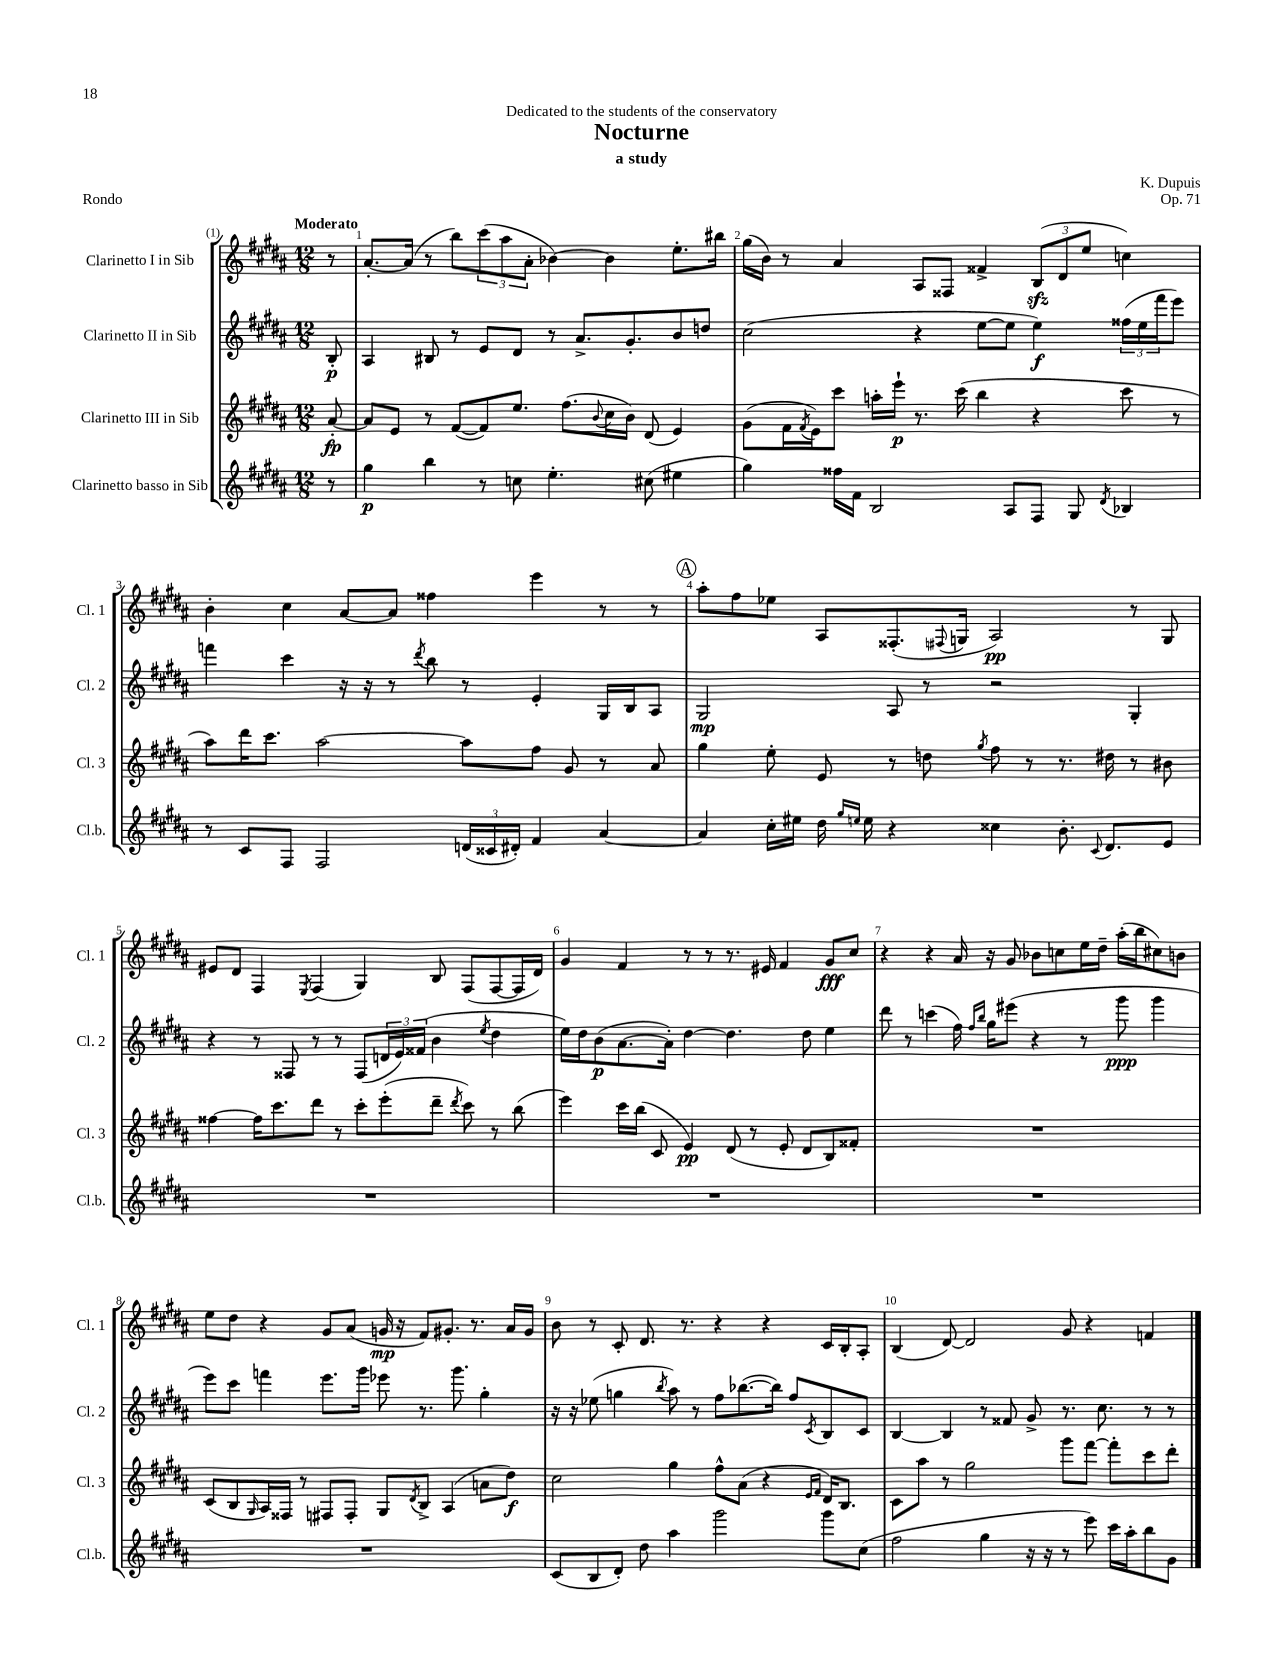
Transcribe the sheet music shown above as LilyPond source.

\header { title = "Nocturne" composer = "K. Dupuis" subtitle = "a study" dedication = "Dedicated to the students of the conservatory" opus = "Op. 71" piece = "Rondo" }
<<
\new StaffGroup <<
\new Staff = "s0" \with { instrumentName = "Clarinetto I in Sib" shortInstrumentName = "Cl. 1" } {
    \clef treble \key b \major \numericTimeSignature \time 12/8 \partial 8 \tempo "Moderato"
    r8 |
    ais'8.~-. ais'16( r8 b''8) \tuplet 3/2 { cis'''8( ais''8 ais'8-. } bes'4~) bes'4 e''8.-. bis''16 |
    gis''16( b'16) r8 ais'4 ais8 fisis8 fisis'4-> \tuplet 3/2 { b8\sfz( dis'8 e''8 } c''4) |
    b'4-. cis''4 ais'8~ ais'8 fisis''4 e'''4 r8 r8 |
    \mark \markup { \circle "A" } ais''8-. fis''8 ees''8 ais8 fisis8.-.( \appoggiatura { fis8 } g16 ais2\pp) r8 g8 |
    eis'8 dis'8 fis4 \acciaccatura { e8 } fis4( gis4) b8 fis8( fis8~ fis16 dis'16) |
    gis'4 fis'4 r8 r8 r8. eis'16 fis'4 gis'8\fff cis''8 |
    r4 r4 ais'16 r16 gis'8 bes'8 c''8 e''16 dis''16-- ais''16-.( b''16 cis''8) b'8 |
    e''8 dis''8 r4 gis'8 ais'8( g'16\mp r16 fis'8) gis'8.-. r8. ais'16 gis'16 |
    b'8 r8 cis'8-. dis'8. r8. r4 r4 cis'16 b16-. ais8-. |
    b4( dis'8~) dis'2 gis'8 r4 f'4 \bar "|." |
}
\new Staff = "s1" \with { instrumentName = "Clarinetto II in Sib" shortInstrumentName = "Cl. 2" } {
    \clef treble \key b \major \numericTimeSignature \time 12/8 \partial 8
    b8-.\p |
    ais4 bis8 r8 e'8 dis'8 r8 ais'8.-> gis'8.-. b'8 d''8 |
    cis''2( r4 e''8~ e''8 e''4\f) \tuplet 3/2 { fisis''16( e''16 fis'''16 } e'''8) |
    f'''4 cis'''4 r16 r16 r8 \acciaccatura { dis'''8 } b''8 r8 e'4-. gis16 b16 ais8 |
    \mark \markup { \circle "A" } gis2\mp ais8 r8 r2 gis4-. |
    r4 r8 fisis8 r8 r8 fisis8( \tuplet 3/2 { d'16 e'16) fisis'16( } b'4 \acciaccatura { e''8 } dis''4 |
    e''16) dis''16 b'8\p( ais'8.~ ais'16-.) dis''4~ dis''4. dis''8 e''4 |
    dis'''8 r8 c'''4( fis''16) \grace { fis''16 b''16 } gis''16 eis'''8( r4 r8 gis'''8\ppp gis'''4 |
    e'''8) cis'''8 f'''4 e'''8. gis'''16 ees'''8 r8. gis'''8. gis''4-. |
    r16 r16 ees''8( g''4 \acciaccatura { b''8 } ais''8) r8 fis''8 bes''8.~( bes''16) fis''8 \acciaccatura { cis'8 } b8 cis'8 |
    b4~ b4 r8 fisis'8 gis'8-> r8. cis''8. r8 r8 \bar "|." |
}
\new Staff = "s2" \with { instrumentName = "Clarinetto III in Sib" shortInstrumentName = "Cl. 3" } {
    \clef treble \key b \major \numericTimeSignature \time 12/8 \partial 8
    ais'8~-.\fp |
    ais'8 e'8 r8 fis'8~( fis'8) e''8. fis''8.( \appoggiatura { b'8 } cis''16 b'16) dis'8( e'4) |
    gis'8( fis'16 \acciaccatura { fis'8 } e'16) cis'''8 a''16-. e'''16-!\p r8. cis'''16( b''4 r4 cis'''8 r8 |
    ais''8) dis'''16 cis'''8. ais''2~ ais''8 fis''8 gis'8 r8 ais'8 |
    \mark \markup { \circle "A" } gis''4 e''8-. e'8 r8 d''8 \acciaccatura { gis''8 } fis''8 r8 r8. dis''16 r8 bis'8 |
    fisis''4~ fisis''16 cis'''8. dis'''8 r8 cis'''8-. e'''8-.( dis'''8-- \acciaccatura { dis'''8 } cis'''8) r8 b''8( |
    e'''4) cis'''16 b''16( cis'8 e'4\pp) dis'8( r8 e'8-. dis'8 b8) fisis'8-. |
    R1. |
    cis'8( b8 \grace { gis16 } ais16) fisis16 r8 fis8 fis8-. gis8 \acciaccatura { dis'8 } b8-> ais4( a'8 dis''8\f) |
    cis''2 gis''4 fis''8-^ ais'8( r4 \grace { e'16 fis'16 } dis'16) b8. |
    cis'8 ais''8 r8 gis''2 gis'''8 fis'''8~ fis'''8-. cis'''8 dis'''8-. \bar "|." |
}
\new Staff = "s3" \with { instrumentName = "Clarinetto basso in Sib" shortInstrumentName = "Cl.b." } {
    \clef treble \key b \major \numericTimeSignature \time 12/8 \partial 8
    r8 |
    gis''4\p b''4 r8 c''8 e''4.-. cis''8( eis''4 |
    gis''4) fisis''16 fis'16 b2 ais8 fis8 gis8 \acciaccatura { dis'8 } bes4 |
    r8 cis'8 fis8 fis2 \tuplet 3/2 { d'16( cisis'16 dis'16-.) } fis'4 ais'4~ |
    \mark \markup { \circle "A" } ais'4 cis''16-. eis''16 dis''16 \grace { gis''16 e''16 } e''16 r4 cisis''4 b'8.-. \appoggiatura { cis'8 } dis'8. e'8 |
    R1. |
    R1. |
    R1. |
    R1. |
    cis'8( b8 dis'8-.) dis''8 ais''4 gis'''2 gis'''8 cis''8( |
    fis''2 gis''4 r16 r16 r8 e'''8) cis'''16 ais''16-. b''8 gis'8 \bar "|." |
}
>>
>>
\layout { \context { \Score \override BarNumber.break-visibility = ##(#f #t #t) barNumberVisibility = #all-bar-numbers-visible } }
